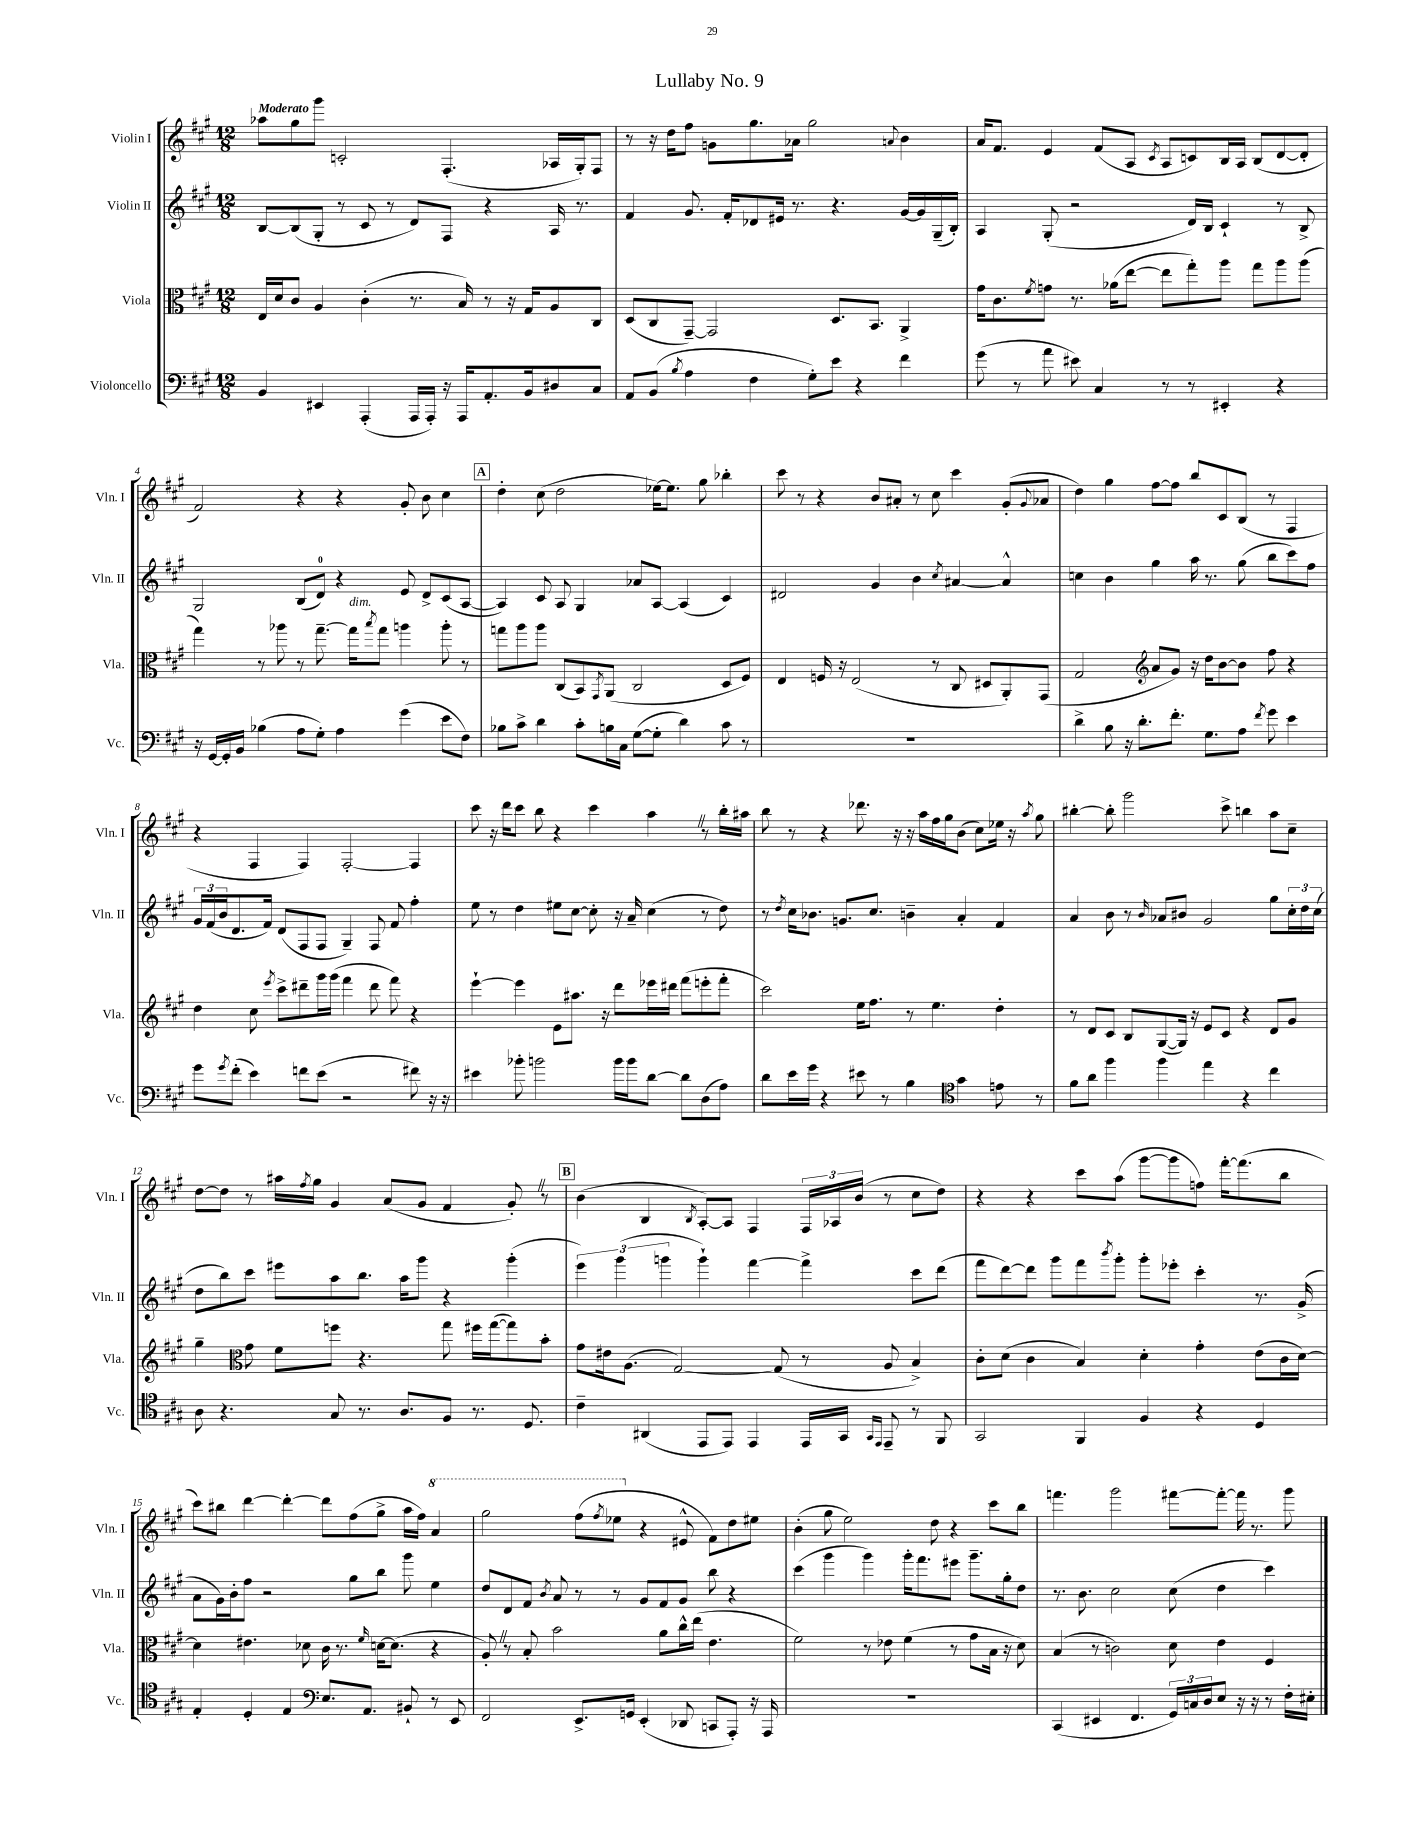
\header { title = "Lullaby No. 9" }
<<
\new StaffGroup <<
\new Staff = "s0" \with { instrumentName = "Violin I" shortInstrumentName = "Vln. I" } {
    \clef treble \key a \major \numericTimeSignature \time 12/8 \tempo "Moderato"
    aes''8 gis''8 gis'''8 c'2-. fis4.-.( aes16 gis16-.) fis8 |
    r8 r16 d''16 fis''8 g'8 gis''8. aes'16 gis''2 \appoggiatura { a'8 } b'4 |
    a'16 fis'8. e'4 fis'8( a8 \acciaccatura { cis'8 } a8 c'8) b16 a16 b8( d'8~ d'8-. |
    fis'2) r4 r4 gis'8-. b'8 cis''4 |
    \mark \markup { \box "A" } d''4-. cis''8( d''2 ees''16~) ees''8. gis''8 bes''4-. |
    cis'''8 r8 r4 b'8 ais'8-. r8 cis''8 cis'''4 gis'8-.( \appoggiatura { gis'8 } aes'8 |
    d''4) gis''4 fis''8~ fis''8 b''8 cis'8 b8( r8 fis4 |
    r4 fis4 fis4) fis2~-. fis4 |
    cis'''8 r16 d'''16 cis'''8 b''8 r4 cis'''4 a''4 \once \override BreathingSign.text = \markup { \musicglyph "scripts.caesura.straight" } \breathe r8 b''16-. ais''16 |
    b''8 r8 r4 des'''8. r16 r16 a''16 fis''16 gis''16 b'8( cis''8) ees''16 r16 \acciaccatura { a''8 } gis''8 |
    bis''4~-. bis''8-. gis'''2 cis'''8-> b''4 a''8 cis''8-- |
    d''8~ d''8 r8 ais''16 \acciaccatura { fis''8 } gis''16 gis'4 a'8( gis'8 fis'4 gis'8-.) \once \override BreathingSign.text = \markup { \musicglyph "scripts.caesura.straight" } \breathe r8 |
    \mark \markup { \box "B" } b'4( b4 \acciaccatura { b8 } a8~-.) a8 fis4 \tuplet 3/2 { fis16 aes16 b'16( } r8 cis''8 d''8) |
    r4 r4 cis'''8 a''8( gis'''8~ gis'''8 f''8) fis'''16~-. fis'''8.( b''8 |
    cis'''8) bis''8 d'''4~ d'''4~-. d'''8 fis''8( gis''8-> a''16 fis''16) \ottava #1 a''4 |
    gis'''2 fis'''8( \acciaccatura { fis'''8 } ees'''8 \ottava #0 r4 eis'8-^ fis'8) d''8 eis''8 |
    b'4-.( gis''8 e''2) d''8 r4 cis'''8 b''8 |
    f'''4. gis'''2 fis'''8~ fis'''8~-. fis'''16 r8. gis'''8 \bar "|." |
}
\new Staff = "s1" \with { instrumentName = "Violin II" shortInstrumentName = "Vln. II" } {
    \clef treble \key a \major \numericTimeSignature \time 12/8
    b8~ b8( gis8-. r8 cis'8 r8 d'8) fis8 r4 a16 r8. |
    fis'4 gis'8. fis'16-. des'8 eis'16 r8. r4. gis'16~ gis'16 gis16--( b16-.) |
    a4 gis8-.( r2 d'16) b16 cis'4-! r8 b8-> |
    gis2 b8( d'8-0) r4 e'8 d'8-> cis'8( a8~ |
    \mark \markup { \box "A" } a4) cis'8 a8 gis4 aes'8 a8~ a4( cis'4) |
    dis'2 gis'4 b'4 \acciaccatura { cis''8 } ais'4~ ais'4-^ |
    c''4 b'4 gis''4 a''16 r8. gis''8( b''8 cis'''8) fis''8 |
    \tuplet 3/2 { gis'16 fis'16( b'16 } d'8. fis'16) d'8( fis8 fis8 gis4--) fis8 fis'8 fis''4-. |
    e''8 r8 d''4 eis''8 cis''8~ cis''8-. r16 a'16-- cis''4( r8 d''8) |
    r8 \acciaccatura { d''8 } cis''16 bes'8. g'8. cis''8. b'4-- a'4-. fis'4 |
    a'4 b'8 r8 \grace { b'16 } aes'8 bis'8 gis'2 gis''8 \tuplet 3/2 { cis''16-. d''16 cis''16( } |
    d''8 b''8) cis'''8 eis'''8 a''8 b''8. a''16 gis'''8 r4 gis'''4-.( |
    \mark \markup { \box "B" } \tuplet 3/2 { e'''4) gis'''4( g'''4 } g'''4-!) fis'''4~ fis'''4-> cis'''8 d'''8( |
    fis'''8 d'''8~) d'''8 gis'''8 fis'''8 \acciaccatura { b'''8 } gis'''8-. gis'''8-. ees'''8-. cis'''4-. r8. gis'16->( |
    a'8 gis'16) b'16-. fis''8 r2 gis''8 b''8 gis'''8 e''4 |
    d''8 d'8 fis'8 \acciaccatura { b'8 } a'8 r8 r8 gis'8 fis'8 gis'8 b''8 r4 |
    cis'''4( gis'''4 gis'''4) gis'''16-. fis'''8. eis'''8 gis'''8.-- gis''16-. d''8 |
    r8. b'8. cis''2 cis''8( d''4 cis'''4) \bar "|." |
}
\new Staff = "s2" \with { instrumentName = "Viola" shortInstrumentName = "Vla." } {
    \clef alto \key a \major \numericTimeSignature \time 12/8
    e16 d'16 cis'8 a4 cis'4-.( r8. b16) r8 r16 gis16 a8 cis8 |
    d8( cis8 gis,8~--) gis,2 d8. b,8. a,4-> |
    gis'16 cis'8. \acciaccatura { fis'8 } g'8 r8. aes'16( e''8~ e''8 gis''8-.) a''8 gis''8 a''8 a''8( |
    gis''4) r8 aes''8 r8 gis''8.~-- gis''16^\markup { \italic "dim." } \acciaccatura { b''8 } gis''8 a''4 a''8-. r8 |
    \mark \markup { \box "A" } g''8 a''8 a''8 cis8( b,8) \acciaccatura { gis,8 } a,8( cis2 d8 fis8) |
    e4 f16 r16 e2( r8 cis8 dis8 a,8-.) gis,8( |
    gis2 \clef treble a'8 gis'8) r16 d''16 b'8~ b'8 fis''8 r4 |
    d''4 cis''8 \acciaccatura { e'''8 } cis'''8-> dis'''8-- gis'''16 gis'''16( fis'''4 dis'''8 fis'''8) r4 |
    e'''4~-! e'''4 e'8 ais''8. r16 d'''8 ees'''16 dis'''16 fis'''8( e'''8-. fis'''8-. |
    cis'''2) e''16 fis''8. r8 e''4. d''4-. |
    r8 d'8 cis'8 b8 gis8~( gis16) r16 e'8 cis'8 r4 d'8 gis'8 |
    gis''4-- \clef alto gis'8 fis'8 f''8 r4. gis''8 fis''16 gis''16~( gis''8) b'8-. |
    \mark \markup { \box "B" } gis'8 eis'16 a8.( gis2~) gis8( r8 a8 b4->) |
    cis'8-. d'8( cis'4 b4) d'4-. gis'4-. e'8( cis'16 d'16~) |
    d'4 eis'4. des'8 cis'16 r8. \grace { fis'16 } d'16~ d'8.( r4 |
    a8-.) \once \override BreathingSign.text = \markup { \musicglyph "scripts.caesura.straight" } \breathe r8 b8-. b'2 a'8 cis''16-^ e''16( e'4. |
    fis'2) r8 ees'8 fis'4( r8 gis'8 b16 r16 d'8) |
    b4( r8 c'2) d'8 e'4 fis4 \bar "|." |
}
\new Staff = "s3" \with { instrumentName = "Violoncello" shortInstrumentName = "Vc." } {
    \clef bass \key a \major \numericTimeSignature \time 12/8
    b,4 eis,4 a,,4-.( a,,16 a,,16-.) r16 a,,16 a,8.-. b,16 dis8 cis8 |
    a,8 b,8( \acciaccatura { b8 } a4 fis4 gis8-.) e'8 r4 fis'4 |
    gis'8( r8 a'8 eis'8) cis4 r8 r8 eis,4-. r4 |
    r16 gis,16~ gis,16-. b,16 bes4( a8 gis8-.) a4 gis'4( e'8 fis8) |
    \mark \markup { \box "A" } bes8 cis'8-> d'4 cis'8-. b16 cis16 gis8~( gis8-. d'4) cis'8 r8 |
    R1. |
    d'4-> b8 r16 d'8.-. fis'8.-. gis8. a8 \acciaccatura { fis'8 } gis'8 e'4 |
    gis'8 \acciaccatura { gis'8 } fis'8-.( e'4) f'8 e'8( r2 fis'8) r16 r16 |
    eis'4 bes'8-. b'2 b'16 b'16 d'8~ d'8 d8( a8) |
    d'8 e'16 gis'16 r4 eis'8 r8 b4 \clef tenor gis'4 e'8 r8 |
    fis'8 a'8 fis''4 fis''4 e''4 r4 cis''4 |
    a8 r4. gis8 r8. a8. fis8 r8. d8. |
    \mark \markup { \box "B" } cis'4-- ais,4( e,8 e,8) e,4 e,16 gis,16 \grace { gis,16 e,16 } e,8-- r8 fis,8 |
    gis,2 fis,4 fis4 r4 d4 |
    e4-. d4-. e4 \clef bass e8. a,8. bis,8-! r8 e,8 |
    fis,2 e,8.-> g,16 e,4-.( des,8 c,8 a,,8-.) r16 a,,16 |
    R1. |
    cis,4( eis,4 fis,4. \tuplet 3/2 { gis,16) c16 d16 } e8 r16 r16 r8 fis16-. eis16-. \bar "|." |
}
>>
>>
